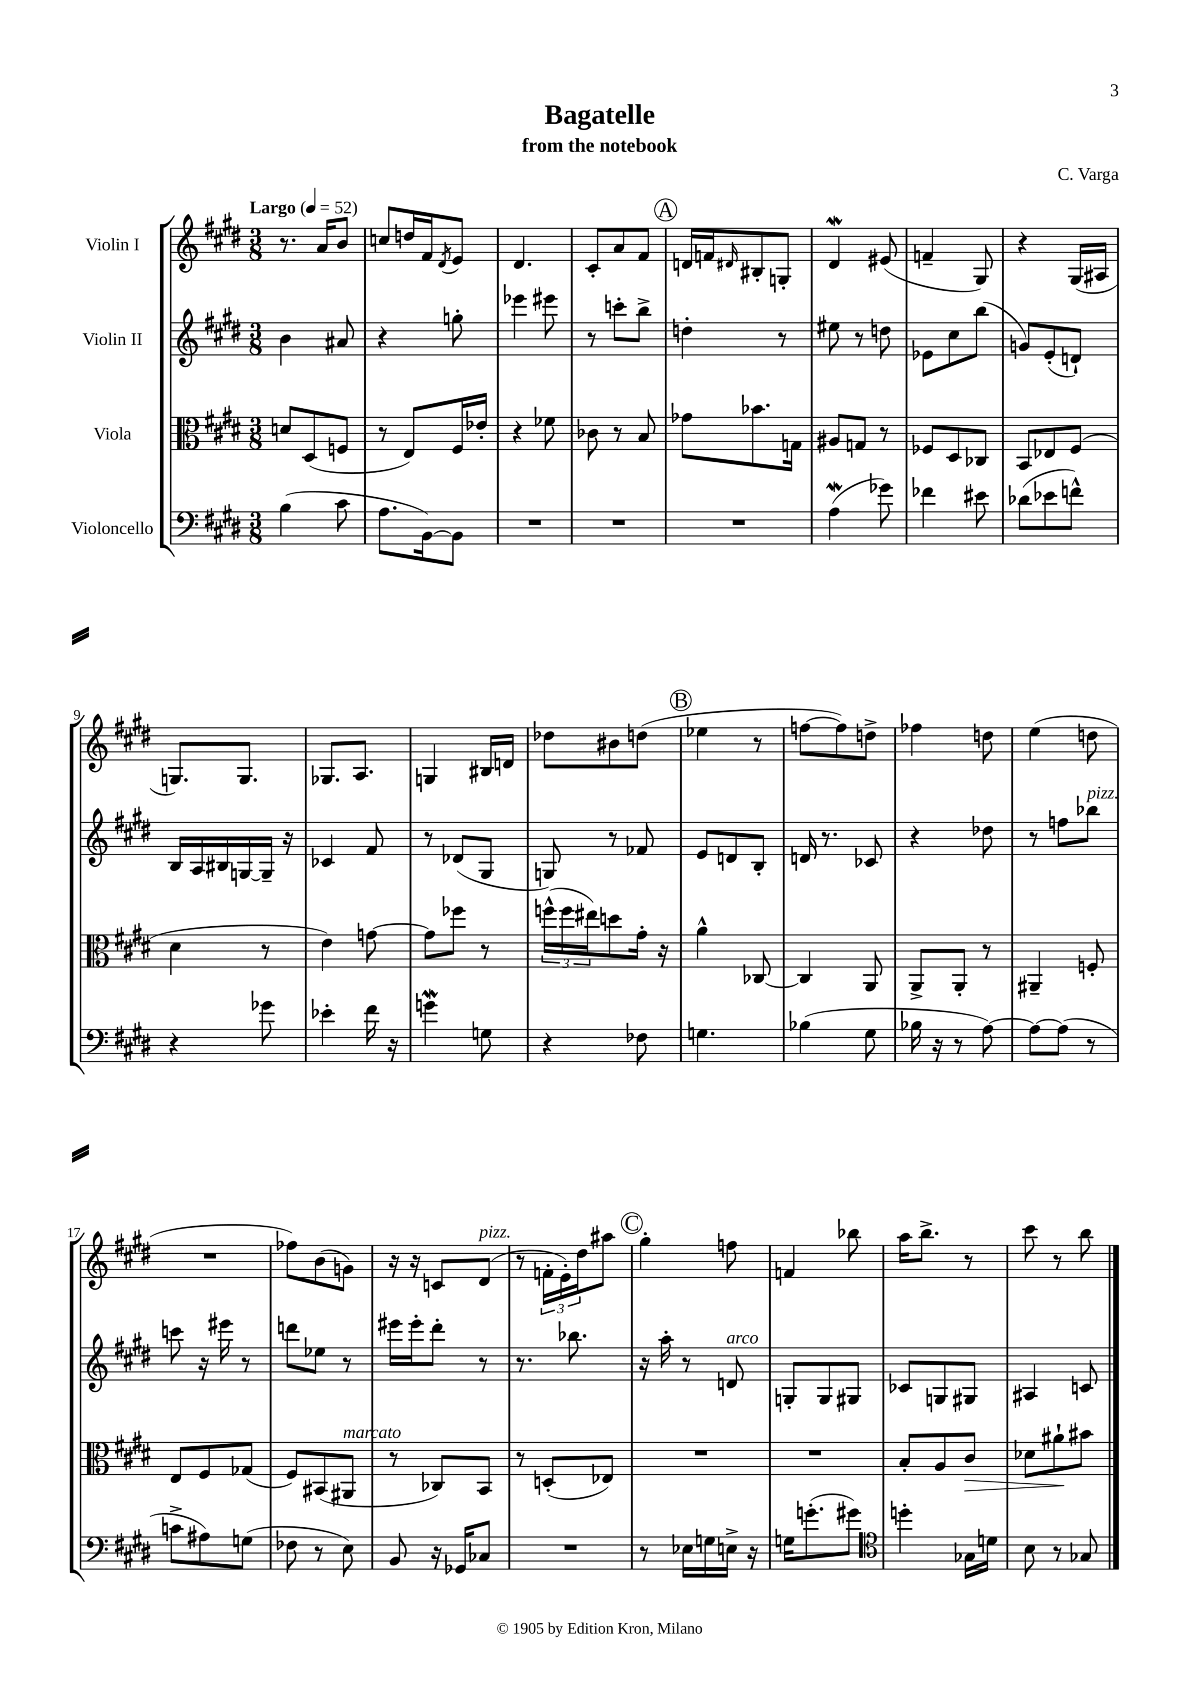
\header { title = "Bagatelle" composer = "C. Varga" subtitle = "from the notebook" }
<<
\new StaffGroup <<
\new Staff = "s0" \with { instrumentName = "Violin I" } {
    \clef treble \key e \major \numericTimeSignature \time 3/8 \tempo "Largo" 4 = 52
    r8. a'16 b'8 |
    c''8 d''16 fis'16 \acciaccatura { dis'8 } e'8 |
    dis'4. |
    cis'8-. a'8 fis'8 |
    \mark \markup { \circle "A" } d'16 f'16 \grace { dis'16 } bis8-. g8-. |
    dis'4\mordent eis'8( |
    f'4-- gis8) |
    r4 gis16( ais16 |
    g8.) g8. |
    ges8. a8. |
    g4 bis16 d'16 |
    des''8 bis'8 d''8( |
    \mark \markup { \circle "B" } ees''4 r8 |
    f''8~ f''8) d''8-> |
    fes''4 d''8 |
    e''4( d''8 |
    R4. |
    fes''8) b'8( g'8) |
    r16 r16 c'8 dis'8^\markup { \italic "pizz." }( |
    r8 \tuplet 3/2 { f'16-. e'16-.) dis''16 } ais''8 |
    \mark \markup { \circle "C" } gis''4-. f''8 |
    f'4 bes''8 |
    a''16 b''8.-> r8 |
    cis'''8 r8 b''8 \bar "|." |
}
\new Staff = "s1" \with { instrumentName = "Violin II" } {
    \clef treble \key e \major \numericTimeSignature \time 3/8
    b'4 ais'8 |
    r4 g''8-. |
    ees'''4 eis'''8 |
    r8 c'''8-. b''8-> |
    \mark \markup { \circle "A" } d''4-. r8 |
    eis''8 r8 d''8 |
    ees'8 cis''8 b''8( |
    g'8) e'8-.( d'8-!) |
    b16 a16 bis16 g16~ g16-- r16 |
    ces'4 fis'8 |
    r8 des'8( gis8 |
    g8) r8 fes'8 |
    \mark \markup { \circle "B" } e'8 d'8 b8-. |
    d'16 r8. ces'8 |
    r4 des''8 |
    r8 f''8 bes''8^\markup { \italic "pizz." } |
    c'''8 r16 eis'''16 r8 |
    d'''8 ees''8 r8 |
    eis'''16 eis'''16-. dis'''8-. r8 |
    r8. bes''8. |
    \mark \markup { \circle "C" } r16 a''16-. r8 d'8^\markup { \italic "arco" } |
    g8-. g8 gis8 |
    ces'8 g8 gis8 |
    ais4 c'8 \bar "|." |
}
\new Staff = "s2" \with { instrumentName = "Viola" } {
    \clef alto \key e \major \numericTimeSignature \time 3/8
    d'8 dis8( f8 |
    r8 e8) fis16 ees'16-. |
    r4 fes'8 |
    ces'8 r8 b8 |
    \mark \markup { \circle "A" } ges'8 bes'8. g16 |
    ais8 g8 r8 |
    fes8 dis8 ces8 |
    b,8 ees8 fis8( |
    dis'4 r8 |
    e'4) g'8~ |
    g'8 fes''8 r8 |
    \tuplet 3/2 { f''16-^( f''16 eis''16) } d''8 gis'16-. r16 |
    \mark \markup { \circle "B" } a'4-^ ces8~ |
    ces4 a,8 |
    a,8-> a,8-. r8 |
    ais,4-- f8-. |
    e8 fis8 ges8( |
    fis8) bis,8( ais,8^\markup { \italic "marcato" } |
    r8 ces8) b,8 |
    r8 d8-.( ees8) |
    \mark \markup { \circle "C" } R4. |
    R4. |
    b8-. a8 cis'8\> |
    des'8 ais'8-!\! bis'8 \bar "|." |
}
\new Staff = "s3" \with { instrumentName = "Violoncello" } {
    \clef bass \key e \major \numericTimeSignature \time 3/8
    b4( cis'8 |
    a8. b,16~) b,8 |
    R4. |
    R4. |
    \mark \markup { \circle "A" } R4. |
    a4\mordent( ges'8) |
    fes'4 eis'8 |
    des'8( ees'8 f'8-^) |
    r4 ges'8 |
    ees'4-. fis'16 r16 |
    g'4\mordent g8 |
    r4 fes8 |
    \mark \markup { \circle "B" } g4. |
    bes4( gis8 |
    bes16 r16 r8 a8~) |
    a8~ a8( r8 |
    c'8-> ais8) g8( |
    fes8 r8 e8) |
    b,8 r16 ges,16 ces8 |
    R4. |
    \mark \markup { \circle "C" } r8 ees16 g16 e16-> r16 |
    g16 g'8.-.( gis'8) |
    \clef tenor d''4-. ges16 d'16 |
    b8 r8 ges8 \bar "|." |
}
>>
>>
